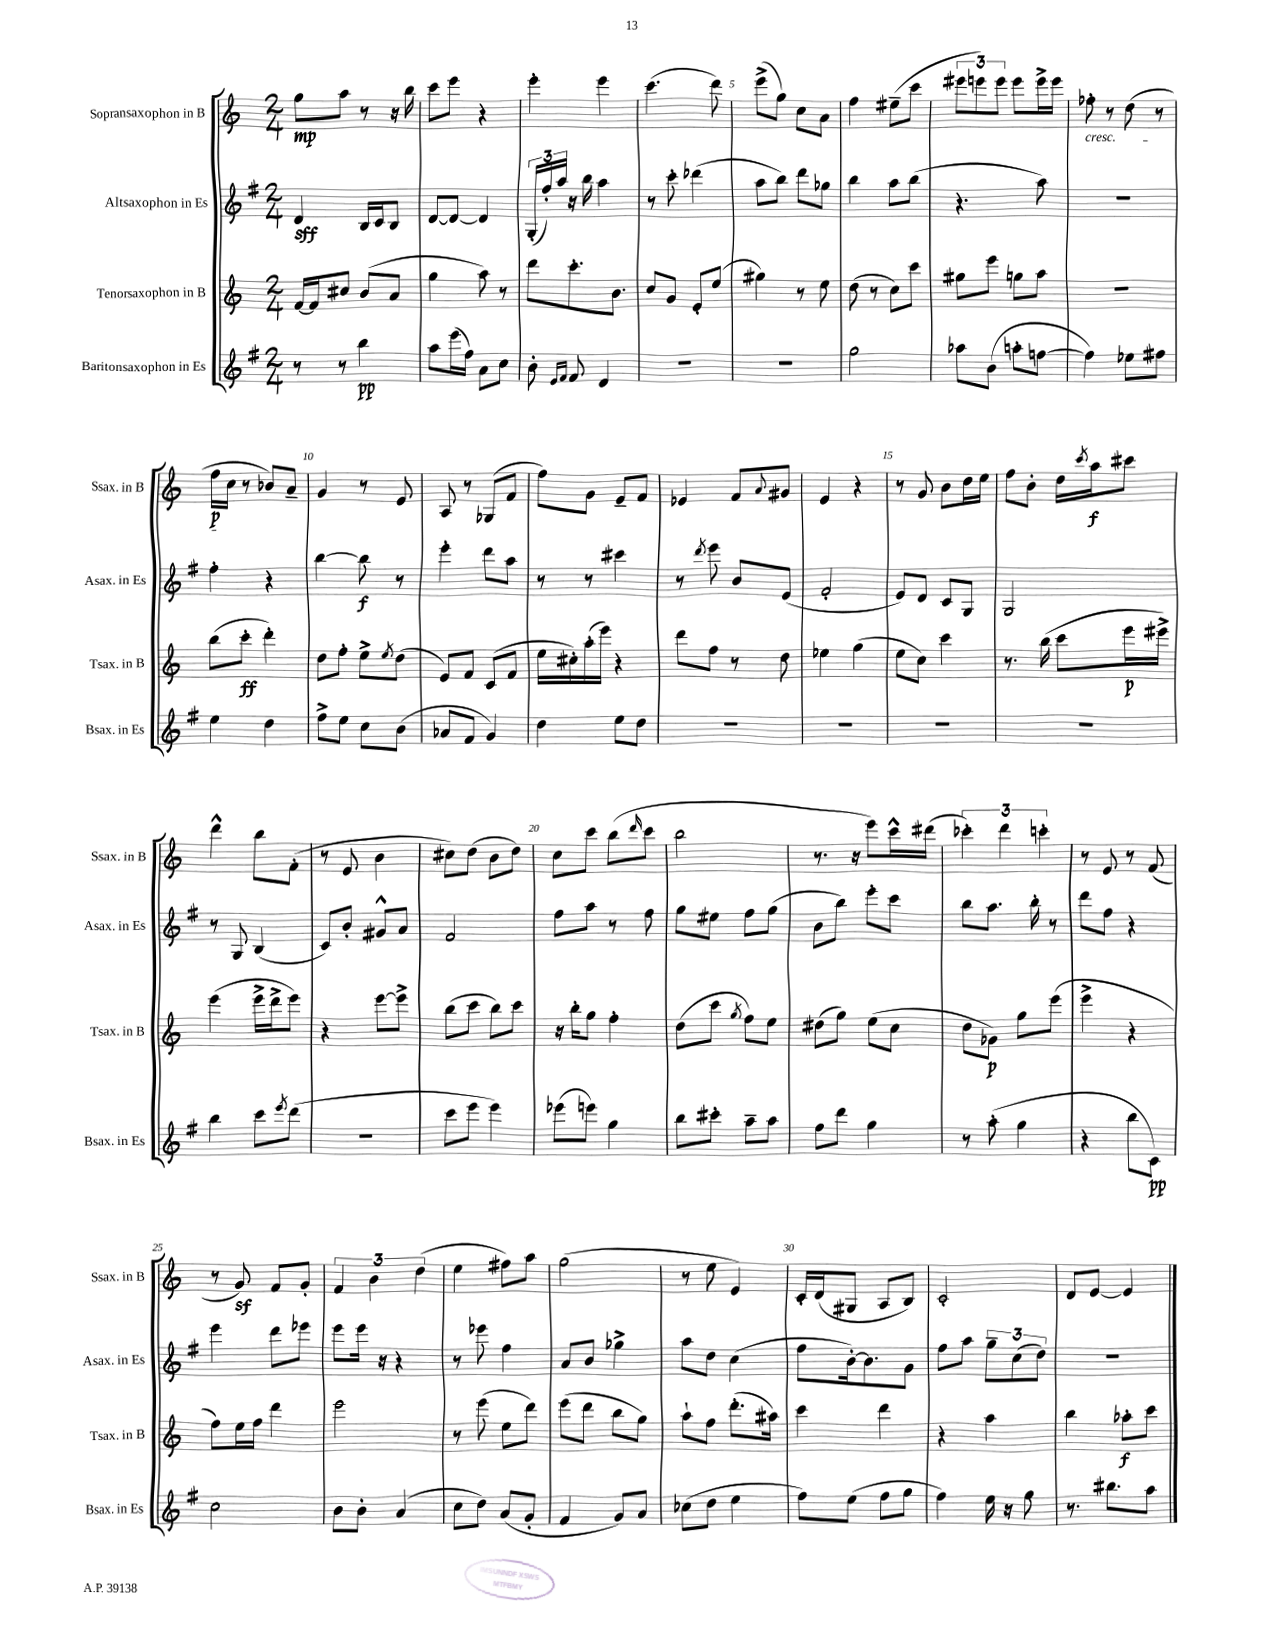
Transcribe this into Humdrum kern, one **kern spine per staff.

**kern	**kern	**kern	**kern
*staff4	*staff3	*staff2	*staff1
*clefG2	*clefG2	*clefG2	*clefG2
*k[f#]	*k[]	*k[f#]	*k[]
*M2/4	*M2/4	*M2/4	*M2/4
8r	[16f	4d	8gg
.	16f]	.	.
8r	8cc#	.	8aa
4bb	(8b	16B	8r
.	.	16c	.
.	8a	8B	16r
.	.	.	16bb
=	=	=	=
8aa	4gg	[8d	8ccc
(16eee	.	8d_	8eee
16ff#)	.	.	.
8a	8aa)	4d]	4r
8cc	8r	.	.
=	=	=	=
8b'	8ddd	(24G'	4eee'
.	.	24ff#')	.
.	.	24aa	.
16qqe	.	.	.
16qqf#	.	.	.
8f#	8.ccc'	16r	.
.	.	16bb	.
4d	.	4aa	4eee
.	8.b	.	.
=	=	=	=
2r	8cc	8r	(4.ccc
.	8g	8ccc'	.
.	8e'	(4ddd-	.
.	(8ee	.	8ddd)
=	=	=	=
2r	4gg#)	8aa	(8eee^
.	.	8bb)	8gg)
.	8r	8ddd	8cc
.	8ee	8gg-	8a
=	=	=	=
2gg	(8dd	4bb	4ff
.	8r	.	.
.	8cc)	8aa	(8ee#~
.	8ccc	(8bb	8ccc
=	=	=	=
8aa-	8gg#	4.r	12eee#
.	.	.	12eee)
(8b	8eee	.	.
.	.	.	12eee
8aa'	8gg	.	8eee
[8ff	8aa	8aa)	16eee^
.	.	.	16eee
=	=	=	=
4ff])	2r	2r	8ff-'
.	.	.	8r
8ee-	.	.	(8dd
8ff#	.	.	8r
=	=	=	=
4ee	(8bb	4ff#'	16ff
.	.	.	16cc
.	8ccc'	.	8r
4dd	4ddd')	4r	8b-)
.	.	.	8a~
=	=	=	=
8ff#^	8dd	[4bb	4g
8ee	8ff'	.	.
8cc	8ee^	8bb]	8r
.	8qee	.	.
(8b	(8dd	8r	8e
=	=	=	=
8a-	8e)	4eee'	8A
8f#	8f	.	8r
4g)	(8c	8ddd	(8G-
.	8f	8aa	8f
=	=	=	=
4dd	16ee	8r	8ff)
.	16cc#')	.	.
.	(16aa'	8r	8g
.	16eee)	.	.
8ee	4r	4ccc#	8e~
8dd	.	.	8f
=	=	=	=
2r	8ddd	8r	4e-
.	.	8qddd	.
.	8ff	8eee	.
.	8r	8b	8f
.	.	.	8qqa
.	8dd	(8e	8g#
=	=	=	=
2r	4ee-	2f#'	4e
.	(4gg	.	4r
=	=	=	=
2r	8ee	8e)	8r
.	8cc)	8d	8g
.	4ccc	8c	8b
.	.	8G	16dd
.	.	.	16ee
=	=	=	=
2r	8.r	2G	8ff
.	.	.	8b'
.	(16bb	.	.
.	8ccc	.	16dd
.	.	.	8qccc
.	.	.	16aa
.	16eee	.	8ccc#
.	16eee#^)	.	.
=	=	=	=
4bb	(4eee	8r	4ddd^^
.	.	8G	.
8ccc	16eee^	(4B	8bb
.	16ddd^	.	.
8qeee	.	.	.
(8ddd	8eee)	.	(8f'
=	=	=	=
2r	4r	8c)	8r
.	.	8b'	8e
.	[8eee	8g#^^	4b
.	8eee^]	8a	.
=	=	=	=
8ccc	(8bb	2f#	8cc#)
8eee	8ccc	.	(8dd
4eee)	8bb)	.	8b
.	8ccc	.	8dd)
=	=	=	=
(8eee-	16r	8ff#	8cc
.	16bb'	.	.
8eee)	8gg	8aa	8ccc
4gg	4ff'	8r	(8bb
.	.	.	16qqddd
.	.	8ff#	8ccc
=	=	=	=
8bb	(8dd	8gg	2bb
8ccc#'	8ccc	8ee#	.
.	8qgg	.	.
8aa~	8ff)	8ff#	.
8aa	8ee	(8gg	.
=	=	=	=
8ff#	(8dd#	8b	8.r
8ddd	8gg)	8bb)	.
.	.	.	16r
4gg	(8ee	8eee'	8eee)
.	8cc	8ccc	16ccc^^
.	.	.	(16ddd#
=	=	=	=
8r	8dd	8bb	6ccc-')
(8aa'	8g-)	8.aa	.
.	.	.	6ddd
4gg	8gg	.	.
.	.	16bb'	.
.	.	.	6ccc'
.	(8eee	8r	.
=	=	=	=
4r	4eee^	8ddd	8r
.	.	8ff#	8e
8bb	4r	4r	8r
8c)	.	.	(8f
=	=	=	=
2cc	8ff)	4eee	8r
.	16ee	.	8g)
.	16ff	.	.
.	4ddd	8ddd	8f
.	.	8eee-	8g'
=	=	=	=
8b	2eee	8eee	6f
8b'	.	16eee	.
.	.	.	6b
.	.	16r	.
(4a	.	4r	.
.	.	.	(6dd
=	=	=	=
8cc	8r	8r	4ee
8dd)	(8eee	8eee-	.
(8a	8ee	4ff#	8ff#)
8g'	8ddd)	.	8aa
=	=	=	=
4f#	(8eee	8a	(2gg
.	8ddd	8b	.
8g)	8bb	4gg-^	.
8a	8gg)	.	.
=	=	=	=
(8cc-	8aa`	8aa	8r
8dd	8ff	8dd	8ee
4ee	(8.ddd'	(4cc	4e)
.	16aa#)	.	.
=	=	=	=
8ff#)	4ccc	8ff#	16c'
.	.	.	(16d
(8ee	.	[16b')	8G#
.	.	8.b]	.
8ff#	4ddd	.	8A
8gg	.	8g	8B)
=	=	=	=
4ff#)	4r	8ff#	2c'
.	.	8aa	.
16ee	4aa	12gg~	.
16r	.	.	.
.	.	(12cc	.
8gg	.	.	.
.	.	12dd)	.
=	=	=	=
8.r	4bb	2r	8d
.	.	.	[8e
8.bb#	.	.	.
.	8aa-'	.	4e]
8aa	8ccc	.	.
==	==	==	==
*-	*-	*-	*-
